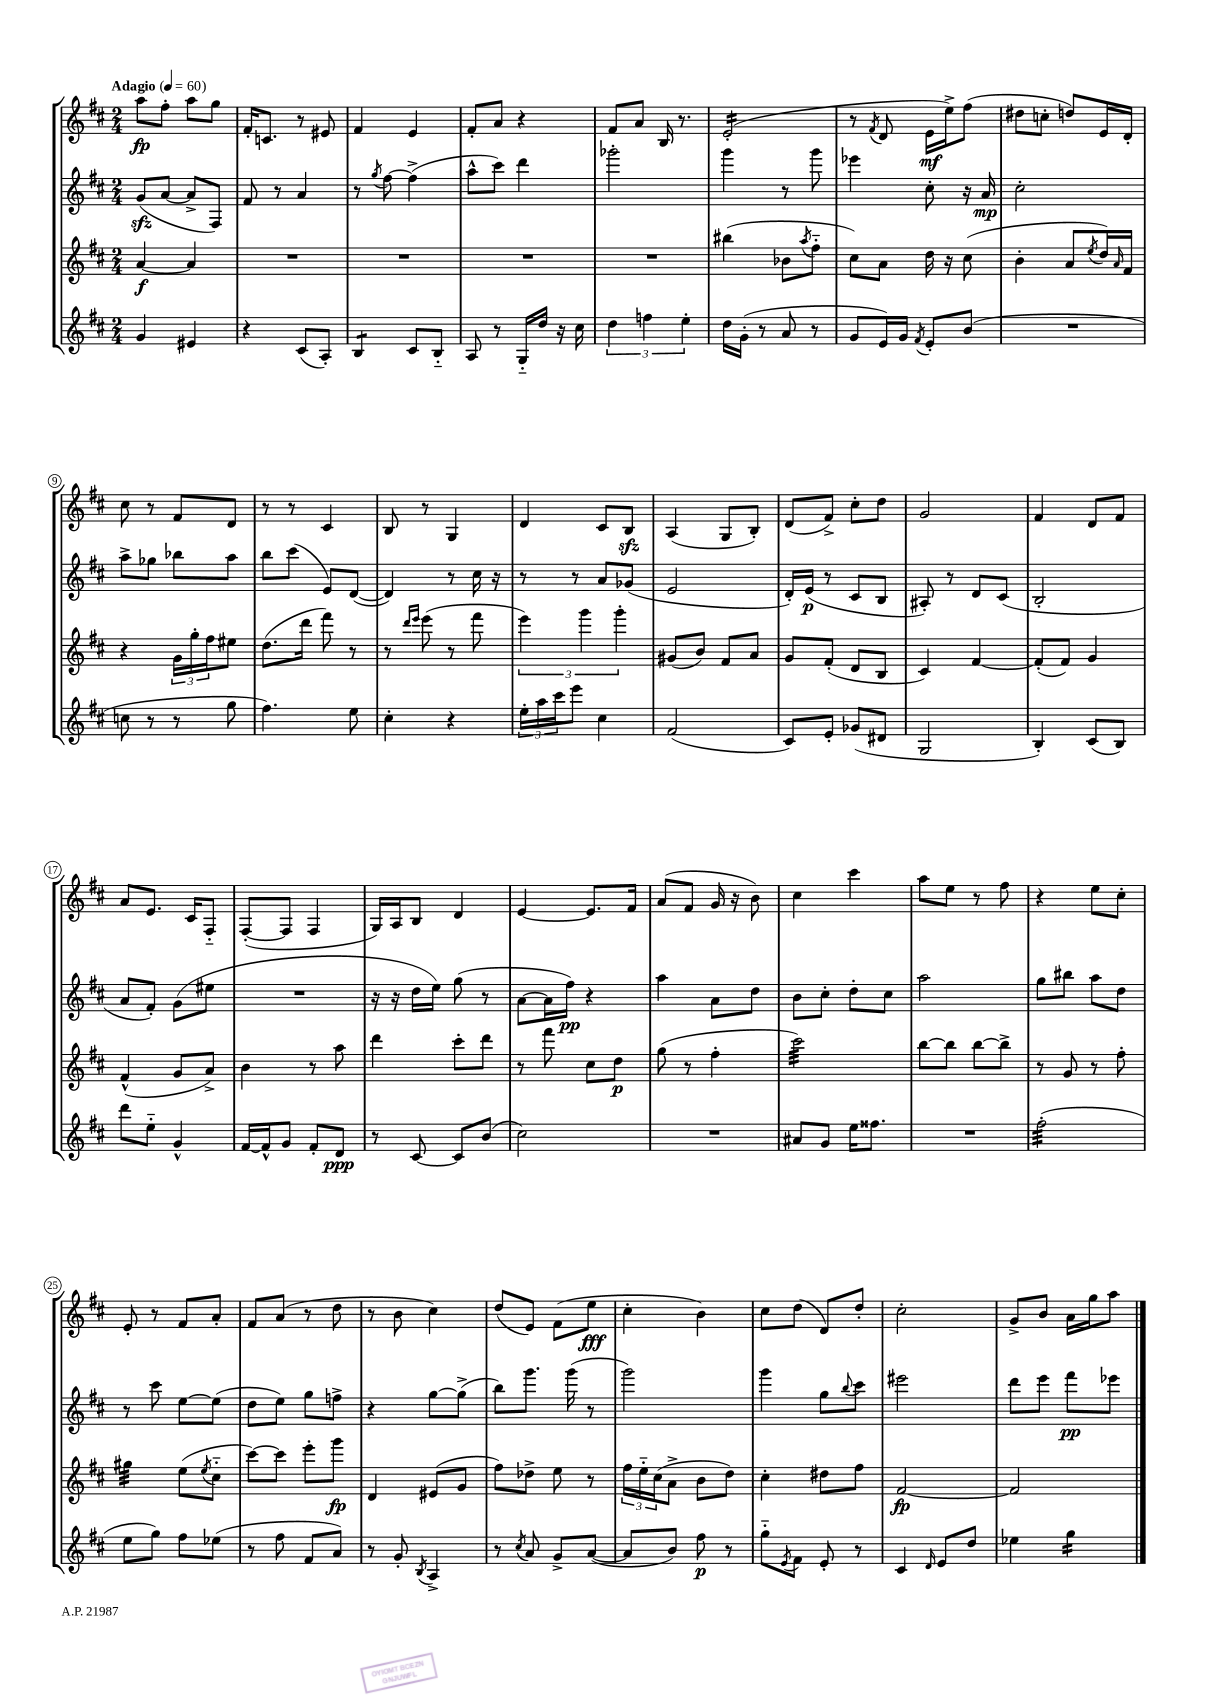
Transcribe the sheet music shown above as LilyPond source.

<<
\new StaffGroup <<
\new Staff = "s0" {
    \clef treble \key d \major \numericTimeSignature \time 2/4 \tempo "Adagio" 4 = 60
    a''8\fp fis''8-. a''8 g''8 |
    fis'16-. c'8. r8 eis'8 |
    fis'4 e'4 |
    fis'8-. a'8 r4 |
    fis'8 a'8 b16 r8. |
    e'2:16-.( |
    r8 \acciaccatura { fis'8 } d'8 e'16\mf e''16->) fis''8( |
    dis''8 c''8-. d''8) e'16 d'16-. |
    cis''8 r8 fis'8 d'8 |
    r8 r8 cis'4 |
    b8 r8 g4 |
    d'4 cis'8 b8\sfz |
    a4( g8 b8-.) |
    d'8( fis'8->) cis''8-. d''8 |
    g'2 |
    fis'4 d'8 fis'8 |
    a'8 e'8. cis'16 fis8-_ |
    fis8~-.( fis8 fis4 |
    g16) a16 b8 d'4 |
    e'4~ e'8. fis'16 |
    a'8( fis'8 g'16 r16 b'8) |
    cis''4 cis'''4 |
    a''8 e''8 r8 fis''8 |
    r4 e''8 cis''8-. |
    e'8-. r8 fis'8 a'8-. |
    fis'8 a'8( r8 d''8 |
    r8 b'8 cis''4) |
    d''8( e'8) fis'8( e''8\fff |
    cis''4-. b'4) |
    cis''8 d''8( d'8) d''8-. |
    cis''2-. |
    g'8-> b'8 a'16 g''16 a''8 \bar "|." |
}
\new Staff = "s1" {
    \clef treble \key d \major \numericTimeSignature \time 2/4
    g'8\sfz( a'8~ a'8-> fis8) |
    fis'8 r8 a'4 |
    r8 \acciaccatura { g''8 } fis''8~ fis''4->( |
    a''8-^ cis'''8) d'''4 |
    ges'''2-. |
    g'''4 r8 g'''8 |
    ees'''4 cis''8-. r16 a'16\mp |
    cis''2-. |
    a''8-> ges''8 bes''8 a''8 |
    b''8 cis'''8( e'8) d'8~( |
    d'4) r8 cis''16 r16 |
    r8 r8 a'8 ges'8( |
    e'2 |
    d'16-.) e'16\p( r8 cis'8 b8 |
    ais8-.) r8 d'8 cis'8( |
    b2-. |
    a'8 fis'8-.) g'8( eis''8 |
    R2 |
    r16 r16 d''16 e''16) g''8( r8 |
    a'8~ a'16 fis''16\pp) r4 |
    a''4 a'8 d''8 |
    b'8 cis''8-. d''8-. cis''8 |
    a''2 |
    g''8 bis''8 a''8 d''8 |
    r8 cis'''8 e''8~ e''8( |
    d''8 e''8) g''8 f''8-> |
    r4 g''8~ g''8->( |
    b''8) g'''8. g'''16( r8 |
    g'''2) |
    g'''4 g''8 \appoggiatura { b''8 } cis'''8 |
    eis'''2 |
    d'''8 e'''8 fis'''8\pp ees'''8 \bar "|." |
}
\new Staff = "s2" {
    \clef treble \key d \major \numericTimeSignature \time 2/4
    a'4~\f a'4 |
    R2 |
    R2 |
    R2 |
    R2 |
    bis''4( bes'8 \acciaccatura { a''8 } fis''8-_ |
    cis''8) a'8 d''16 r16 cis''8( |
    b'4-. a'8 \acciaccatura { e''8 } d''16) \grace { a'16 } fis'16 |
    r4 \tuplet 3/2 { g'16 g''16-. fis''16 } eis''8 |
    d''8.( d'''16 fis'''8) r8 |
    r8 \grace { d'''16 e'''16 } e'''8( r8 fis'''8 |
    \tuplet 3/2 { e'''4) g'''4 g'''4-. } |
    gis'8( b'8) fis'8 a'8 |
    g'8 fis'8-.( d'8 b8 |
    cis'4) fis'4~ |
    fis'8-.( fis'8) g'4 |
    fis'4-^( g'8 a'8->) |
    b'4 r8 a''8 |
    d'''4 cis'''8-. d'''8 |
    r8 fis'''8 cis''8 d''8\p |
    g''8( r8 fis''4-. |
    cis'''2:32) |
    b''8~ b''8 b''8~ b''8-> |
    r8 g'8 r8 fis''8-. |
    gis''4:32 e''8( \acciaccatura { e''8 } cis''8-_ |
    cis'''8~) cis'''8 e'''8-. g'''8\fp |
    d'4 eis'8( g'8 |
    fis''8) des''8-> e''8 r8 |
    \tuplet 3/2 { fis''16 e''16-_ cis''16( } a'8-> b'8 d''8) |
    cis''4-. dis''8 fis''8 |
    fis'2~\fp |
    fis'2 \bar "|." |
}
\new Staff = "s3" {
    \clef treble \key d \major \numericTimeSignature \time 2/4
    g'4 eis'4 |
    r4 cis'8( a8-.) |
    b4:8 cis'8 b8-_ |
    a8 r8 g16-_ d''16 r16 cis''16 |
    \tuplet 3/2 { d''4 f''4 e''4-. } |
    d''16 g'16-.( r8 a'8 r8 |
    g'8 e'16) g'16 \acciaccatura { fis'8 } e'8-. b'8( |
    R2 |
    c''8 r8 r8 g''8 |
    fis''4.) e''8 |
    cis''4-. r4 |
    \tuplet 3/2 { e''16-. a''16 cis'''16 } e'''8 cis''4 |
    fis'2( |
    cis'8) e'8-. ges'8( dis'8 |
    g2 |
    b4-.) cis'8( b8) |
    d'''8 e''8-_ g'4-^ |
    fis'16~ fis'16-^ g'8 fis'8-. d'8\ppp |
    r8 cis'8~ cis'8 b'8( |
    cis''2) |
    R2 |
    ais'8 g'8 e''16 fisis''8. |
    R2 |
    fis''2:32-.( |
    e''8 g''8) fis''8 ees''8( |
    r8 fis''8 fis'8 a'8) |
    r8 g'8-. \acciaccatura { b8 } a4-> |
    r8 \acciaccatura { cis''8 } a'8 g'8-> a'8~( |
    a'8 b'8) fis''8\p r8 |
    g''8-_ \acciaccatura { e'8 } fis'8 e'8-. r8 |
    cis'4 \grace { d'16 } e'8 d''8 |
    ees''4 g''4:16 \bar "|." |
}
>>
>>
\layout { \context { \Score \override BarNumber.stencil = #(make-stencil-circler 0.1 0.3 ly:text-interface::print) } }
